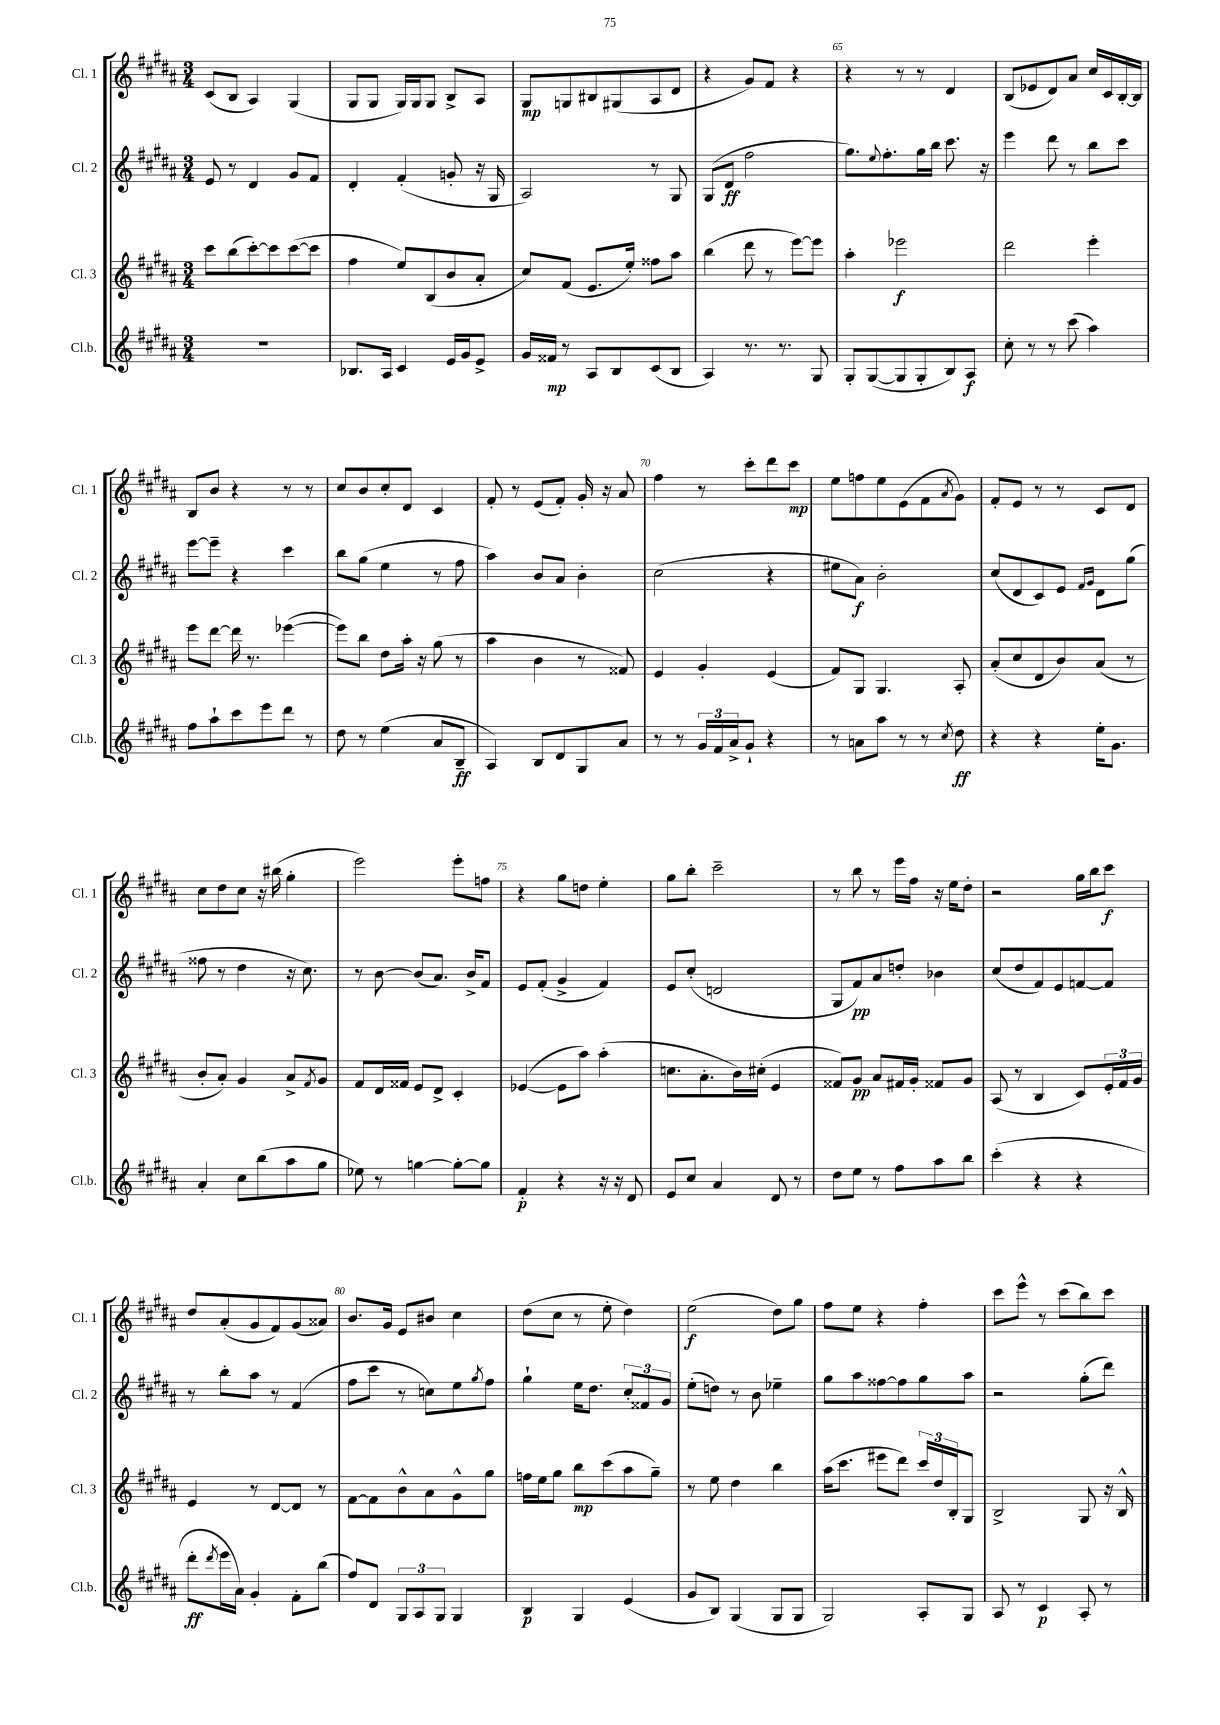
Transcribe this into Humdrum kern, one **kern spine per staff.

**kern	**kern	**kern	**kern
*staff4	*staff3	*staff2	*staff1
*clefG2	*clefG2	*clefG2	*clefG2
*k[f#c#g#d#a#]	*k[f#c#g#d#a#]	*k[f#c#g#d#a#]	*k[f#c#g#d#a#]
*M3/4	*M3/4	*M3/4	*M3/4
2.r	8ccc#	8e	(8c#
.	(8bb	8r	8B
.	[8ccc#')	4d#	4A#)
.	8ccc#]	.	.
.	([8ccc#	8g#	(4G#
.	8ccc#]	8f#	.
=	=	=	=
8.B-	4ff#	4d#'	8G#
.	.	.	8G#
16A#	.	.	.
4c#	8ee)	(4f#'	16G#)
.	.	.	16G#
.	(8B	.	8G#
16e	8b	8g'	8B^
16g#	.	.	.
8e^	8a#'	16r	8A#
.	.	16G#	.
=	=	=	=
16g#	8cc#)	2A#)	8G#
16f##	.	.	.
8r	(8f#	.	8G
8A#	8.e	.	8B#
8B	.	.	(8G#
.	16ee')	.	.
(8c#	8ff##	8r	8A#
8B	8aa#	8G#	8d#
=	=	=	=
4A#)	(4bb	(8G#	4r
.	.	8d#	.
8.r	8ddd#	2ff#	8g#)
.	8r	.	8f#
8.r	.	.	.
.	[8eee)	.	4r
8G#	8eee]	.	.
=	=	=	=
8G#'	4aa#'	8.gg#)	4r
([8G#	.	.	.
.	.	8qqee	.
.	.	8.ff#'	.
8G#]	2eee-	.	8r
8G#'	.	16gg#	8r
.	.	16bb	.
8B)	.	8.ccc#	4d#
8A#	.	.	.
.	.	16r	.
=	=	=	=
8cc#'	2ddd#	4eee	(8B
8r	.	.	8e-
8r	.	8ddd#	8d#)
(8ccc#	.	8r	8a#
4aa#)	4eee'	8bb	16cc#
.	.	.	16c#
.	.	8ccc#	[16B'
.	.	.	16B]
=	=	=	=
8ff#	8eee	[8eee	8B
8aa#`	[8ddd#	8eee~]	8b
8ccc#	16ddd#]	4r	4r
.	8.r	.	.
8eee	.	.	.
8ddd#	([4eee-	4ccc#	8r
8r	.	.	8r
=	=	=	=
8dd#	8eee-])	8bb	8cc#
8r	8bb	(8gg#	8b
(4ee	8dd#	4ee	8cc#'
.	16aa#'	.	8d#
.	16r	.	.
8a#	(8gg#	8r	4c#
8B~	8r	8ff#	.
=	=	=	=
4A#)	4aa#	4aa#)	8f#'
.	.	.	8r
8B	4b	8b	(8e
8d#	.	8a#	8f#')
8G#	8r	4b'	16g#'
.	.	.	16r
8a#	8f##)	.	8a#
=	=	=	=
8r	4e	(2cc#	4ff#
8r	.	.	.
24g#	4g#'	.	8r
24f#	.	.	.
24a#^	.	.	.
8g#`	.	.	8ccc#'
4r	(4e	4r	8ddd#
.	.	.	8ccc#
=	=	=	=
8r	8f#)	8ee#	8ee
8a	8G#	8a#)	8ff
8aa#	4.G#	2b'	8ee
8r	.	.	(8e
8r	.	.	8f#
8qcc#	.	.	8qa#
8dd#	8A#'	.	8g#)
=	=	=	=
4r	(8a#'	(8cc#	8f#'
.	8cc#	8d#	8e
4r	8d#	8c#)	8r
.	8b)	8e	8r
.	.	16qqf#	.
.	.	16qqg#	.
16ee'	(8a#	8d#	8c#
8.g#	.	.	.
.	8r	(8gg#	8d#
=	=	=	=
4a#'	8b'	8ff##	8cc#
.	8a#')	8r	8dd#
8cc#	4g#	4dd#	8cc#
(8bb	.	.	16r
.	.	.	(16bb#
8aa#	8a#^	16r	4gg#'
.	.	8.cc#)	.
.	8qf#	.	.
8gg#	8g#	.	.
=	=	=	=
8ee-)	8f#	8r	2eee)
8r	16d#	[8b	.
.	16f##	.	.
[4gg	8e	(8b]	.
.	8d#^	8.a#)	.
8gg'_	4c#'	.	8eee'
.	.	16b^	.
8gg]	.	8f#	8ff
=	=	=	=
4f#'	([4e-	8e	4r
.	.	(8f#'	.
4r	8e-]	4g#^	8gg#
.	8aa#)	.	8dd
16r	(4aa#'	4f#)	4ee'
16r	.	.	.
8d#	.	.	.
=	=	=	=
8e	8.cc	8e	8gg#
8cc#	.	(8cc#'	8bb'
.	8.a#'	.	.
4a#	.	2d	2ccc#~
.	16b)	.	.
.	(16cc#'	.	.
8d#	4e	.	.
8r	.	.	.
=	=	=	=
8dd#	8f##)	8G#	8r
8ee	8g#	8f#)	8bb
8r	8a#	8a#	8r
8ff#	16f#	8dd'	16eee
.	16g#'	.	16ff#
8aa#	8f##	4b-	16r
.	.	.	16ee
8bb	8g#	.	8dd#'
=	=	=	=
(4ccc#'	(8A#	(8cc#	2r
.	8r	8dd#	.
4r	4B	8f#)	.
.	.	8e	.
4r	8c#)	[8f	16gg#
.	.	.	16bb
.	24e'	8f]	8ccc#
.	24f#	.	.
.	24g#	.	.
=	=	=	=
8ddd#'	4e	8r	8dd#
8qddd#	.	.	.
16eee	.	8bb'	(8a#'
16a#)	.	.	.
4g#'	8r	8aa#	8g#
.	[8d#	8r	8f#)
8f#'	8d#]	(4f#	(8g#
(8bb	8r	.	8a##)
=	=	=	=
8ff#)	[8f#	8ff#	8.b
8d#	8f#]	8ccc#	.
.	.	.	16g#
12G#	8b^^	8r	8e
12A#	.	.	.
.	8a#	8cc)	8b#
12G#	.	.	.
4G#	8g#^^	8ee	4cc#
.	.	8qgg#	.
.	8gg#	8ff#	.
=	=	=	=
4B	16ff	4gg#`	(8dd#
.	16ee	.	.
.	8gg#	.	8cc#
4G#	8bb	16ee	8r
.	.	8.dd#	.
.	(8ccc#	.	8ee'
(4e	8aa#	12cc#'	4dd#)
.	.	12f##	.
.	8gg#~)	.	.
.	.	12g#	.
=	=	=	=
8g#	8r	(8ee'	(2ee
8B)	8ee	8dd)	.
(4G#	4dd#	8r	.
.	.	8b	.
8G#	4bb	4ee-~	8dd#)
8G#	.	.	8gg#
=	=	=	=
2G#)	(16aa#	8gg#	8ff#
.	8.ccc#	.	.
.	.	8aa#	8ee
.	8eee#	[8ff##	4r
.	8ddd#)	8ff##]	.
8A#'	24ccc#	8gg#	4ff#'
.	24dd#	.	.
.	24B'	.	.
8G#	8G#	8aa#	.
=	=	=	=
8A#	2B^	2r	8ccc#
8r	.	.	8eee^^
4c#	.	.	8r
.	.	.	(8ccc#
8A#'	8G#	(8gg#'	8bb)
8r	16r	8ddd#)	8ccc#
.	16B^^	.	.
==	==	==	==
*-	*-	*-	*-
